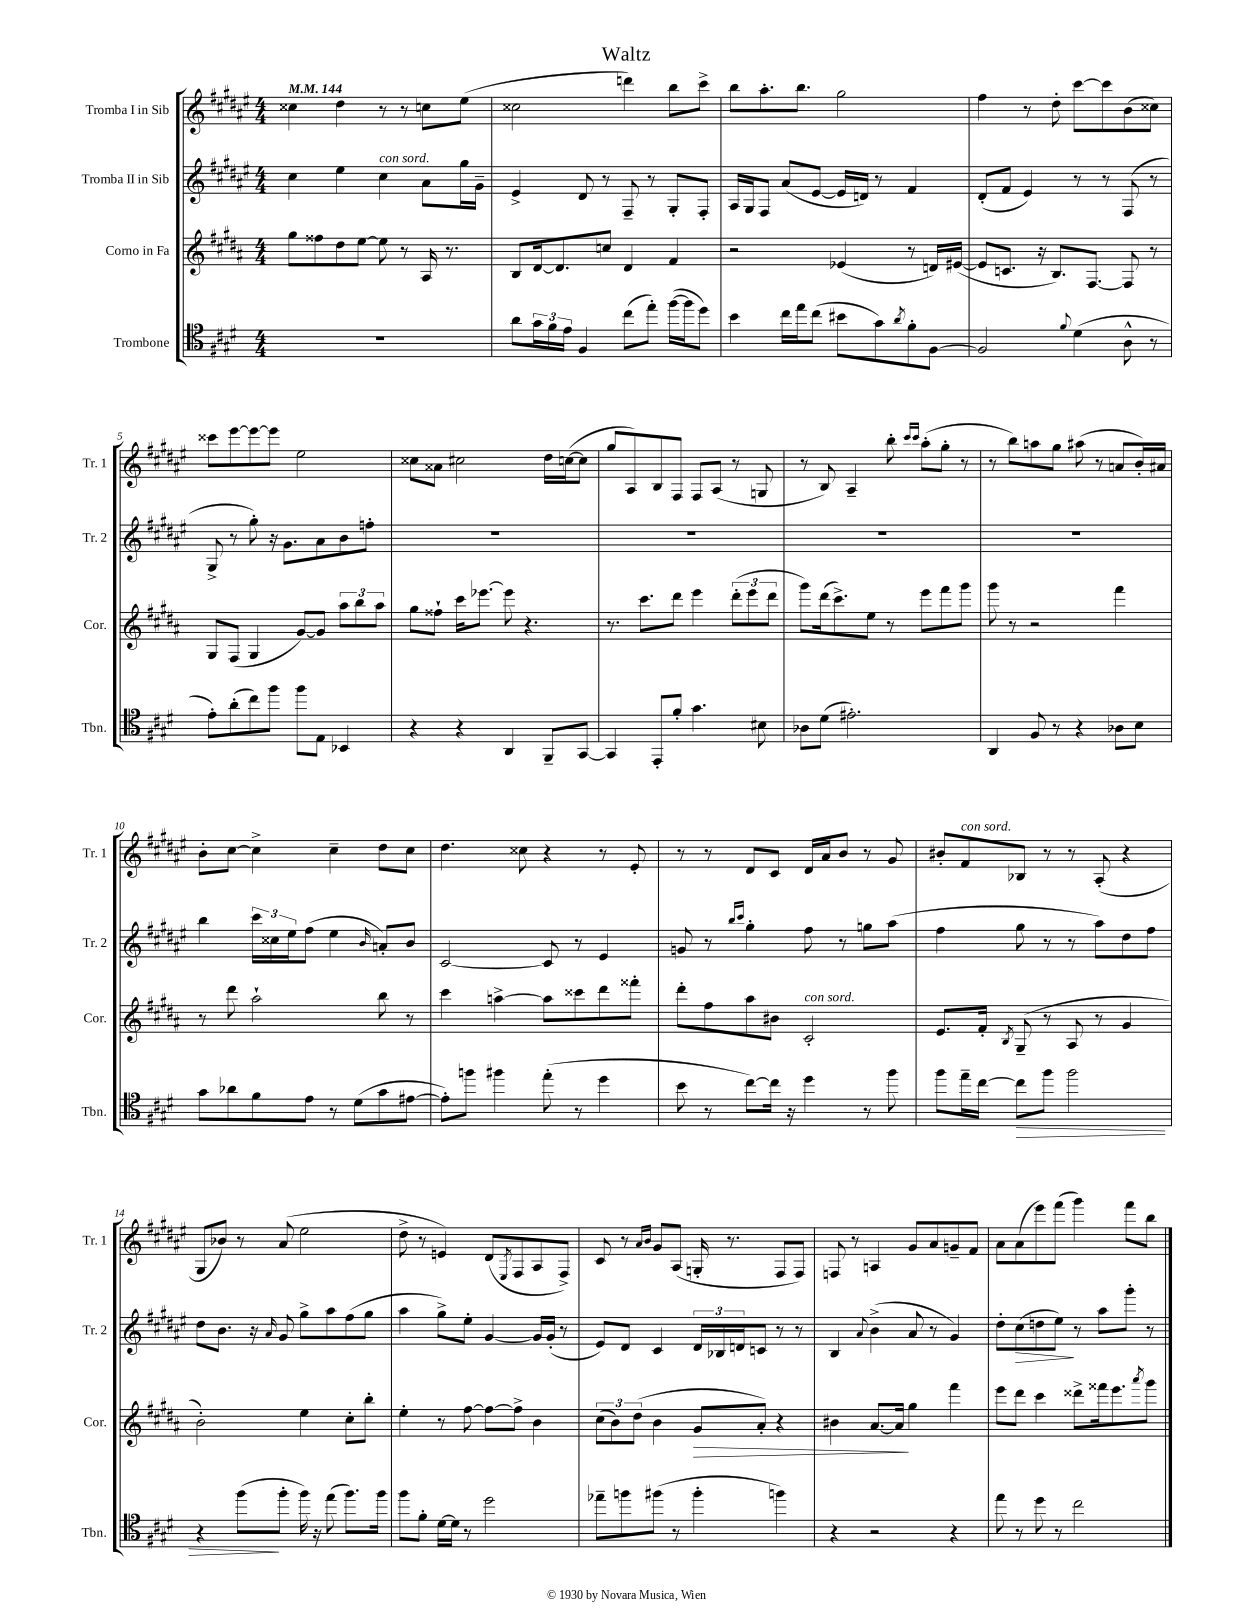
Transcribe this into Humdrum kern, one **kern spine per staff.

**kern	**kern	**kern	**kern
*staff4	*staff3	*staff2	*staff1
*clefC4	*clefG2	*clefG2	*clefG2
*k[f#c#g#d#]	*k[f#c#g#d#a#]	*k[f#c#g#d#a#e#]	*k[f#c#g#d#a#e#]
*M4/4	*M4/4	*M4/4	*M4/4
*MM144	*MM144	*MM144	*MM144
1r	8gg#\L	4cc#\	4cc##\
.	8ff##\	.	.
.	8dd#\	4ee#\	4dd#\
.	[8ee\J	.	.
.	8ee\]	4cc#\	8r
.	8r	.	8r
.	16A#/	8a#\L	8cc\L
.	8.r	.	.
.	.	16gg#\L	(8ee#\J
.	.	16g#~\JJ	.
=	=	=	=
8a\L	8B/L	4e#^/	2cc##\
24g#\L	[16d#/k	.	.
24f#\	.	.	.
.	8.d#/]	.	.
24e\JJ	.	.	.
4F#/	.	8d#/	.
.	8cc/J	8r	.
(8cc#\L	4d#/	8F#~/	4ddd\)
8ee'\J)	.	8r	.
([16ff#\LL	4f#/	8G#'/L	8bb\L
16ff#\]J	.	.	.
8dd#\J)	.	8F#'/J	8ccc#^\J
=	=	=	=
4b\	2r	16A#/LL	8bb\L
.	.	16G#/J	.
.	.	8F#/J	8.aa#'\
16cc#\LL	.	(8a#/L	.
16ee\J	.	.	8.bb\J
(8cc#\J	.	[8e#/J	.
8b#\L	(4e-/	16e#/]LL	2gg#\
.	.	16d/JJ)	.
8g#\)	.	8r	.
8qa/	.	.	.
8f#'\	8r	4f#/	.
[8F#\J	16d/LL)	.	.
.	([16e#/JJ	.	.
=	=	=	=
2F#/]	8e#/]L	(8d#'/L	4ff#\
.	8.c/J	8f#/J	.
.	.	4e#/)	8r
.	16r	.	.
.	8.B/L)	.	8dd#'\
8qqf#/	.	.	.
(4d#\	.	8r	[8ccc#\L
.	[8.F#/J	.	.
.	.	8r	8ccc#\]
8A^^\	8F#/]	(8F#/	(8b\
8r	8r	8r	8cc##\J)
=	=	=	=
8e'\L)	8G#/L	8G#^/	8ccc##\L
(8a'\	(8F#/J	8r	[8eee#\
8cc#\)	4G#/	8gg#'\)	8eee#\_
8ff#\J	.	16r	8eee#\]J
.	.	8.g#\L	.
8ff#\L	[8g#/L)	.	2ee#\
8E\J	8g#/]J	8a#\	.
4BB-/	12aa#\L	8b\	.
.	12bb\	.	.
.	.	8ff'\J	.
.	12aa#\J	.	.
=	=	=	=
4r	8gg#\L	1r	8cc##\L
.	8ff##`\J	.	8a##\J
4r	16ccc#\LK	.	2cc#\
.	[8.eee-\J	.	.
4AA/	8eee-\]	.	.
.	4.r	.	.
8FF#~/L	.	.	16dd#\LL
.	.	.	([16cc\J
[8GG#/J	.	.	8cc\]J
=	=	=	=
4GG#/]	8.r	1r	8gg#/L
.	.	.	8A#/)
.	8.ccc#\L	.	.
8EE'/L	.	.	8B/
8f#'/J	8ddd#\J	.	8F#/J
4.g#\	4eee\	.	8F#/L
.	.	.	(8A#/J
.	(12ddd#'\L	.	8r
.	12eee\	.	.
8B#\	.	.	8G/
.	12ddd#\J	.	.
=	=	=	=
8A-\L	8ggg#\L)	1r	8r
(8d#\J	(16ddd#\k	.	8B/)
.	8.ccc#^\)	.	.
2.e#'\)	.	.	4A#~/
.	8ee\J	.	.
.	8r	.	8bb'\
.	.	.	16qqccc#/LL
.	.	.	16qqccc#/JJ
.	8eee\L	.	(8aa#'\L
.	8fff#\	.	8gg#'\J
.	8ggg#\J	.	8r
=	=	=	=
4AA/	8ggg#\	1r	8r
.	8r	.	8bb\L)
8F#/	2r	.	8aa\
8r	.	.	8gg#\J
4r	.	.	(8aa#\
.	.	.	8r
8A-\L	4fff#\	.	8a/L
8B\J	.	.	16b'/L)
.	.	.	16a#/JJ
=	=	=	=
8g#\L	8r	4bb\	8b'\L
8a-\	8ddd#\	.	[8cc#\J
8f#\	2aa#`\	24ccc#\LL	4cc#^\]
.	.	24cc##\	.
.	.	24ee#\J	.
8e\J	.	(8ff#\J	.
8r	.	4ee#\	4cc#~\
(8d#\L	.	.	.
.	.	16qqb/	.
8g#\	8bb\	8a'/L)	8dd#\L
[8e#\J	8r	8b/J	8cc#\J
=	=	=	=
8e#'\]L)	4ccc#\	[2c#/	4.dd#\
8ff\J	.	.	.
4ff#\	[4aa^\	.	.
.	.	.	8cc##\
(8ee'\	8aa\]L	8c#/]	4r
8r	8ccc##\	8r	.
4dd#\	8ddd#\	4e#/	8r
.	8fff##'\J	.	8e#'/
=	=	=	=
8b\	8ddd#'\L	8g/	8r
8r	8ff#\	8r	8r
.	.	16qqbb/LL	.
.	.	16qqccc#/JJ	.
[8cc#\L)	8aa#\	4gg#'\	8d#/L
16cc#\]Jk	8b#\J	.	8c#/J
16r	.	.	.
4dd#\	2c#'/	8ff#\	16d#/LL
.	.	.	16a#/J
.	.	8r	8b/J
8r	.	8gg\L	8r
8ff#\	.	(8aa#\J	8g#/
=	=	=	=
8ff#\L	8.e/L	4ff#\	8b#'/L
16ee~\L	.	.	8f#/
[16cc#\JJ	16f#'/Jk	.	.
.	8qB/	.	.
8cc#\]L	(8G#~/	8gg#\	8B-/J
8ff#\J	8r	8r	8r
2ff#\	8A#/	8r	8r
.	8r	8aa#\L)	(8A#'/
.	4g#/	8dd#\	4r
.	.	8ff#\J	.
=	=	=	=
4r	2b'\)	8dd#\L	8G#/L
.	.	8.b\J	8b-/J)
(8ff#\L	.	.	8r
.	.	16r	.
.	.	16qqa#/	.
8ff#'\J	.	8g#/	(8a#/
16ff#\)	4ee\	8gg#^\L	2ee#\
16r	.	.	.
(8ee\	.	8aa#\	.
8.ff#\L)	8cc#'\L	(8ff#\	.
.	8bb'\J	8gg#\J	.
16ff#\Jk	.	.	.
=	=	=	=
8ff#\L	4ee'\	4aa#\	8dd#^\
8f#'\J	.	.	8r
[16d#\LL	8r	8gg#^\L)	4e/)
16d#\]JJ	.	.	.
8r	[8ff#\	8ee#'\J	.
2dd#\	8ff#\_L	[4g#/	(8d#/L
.	.	.	8qE#/
.	8ff#^\]J	.	8F#/
.	4b\	16g#/]LL	8A#/
.	.	(16g#'/JJ	.
.	.	8r	8F#^/J)
=	=	=	=
8ee-~\L	(12cc#\L	8e#/L)	8c#/
.	12b\)	.	.
8ff\	.	8d#/J	8r
.	(12dd#\J	.	.
.	.	.	16qqa#/LL
.	.	.	16qqb/JJ
(8ff#\J	4b\	4c#/	8g#/L
8r	.	.	(8A#/J
4ff#'\	8g#/L	24d#/LL	16G'/
.	.	24B-/	.
.	.	.	8.r
.	.	24d/J	.
.	8a#'/J)	8c/J	.
4ff\)	4r	8r	8F#/L
.	.	8r	8F#/J)
=	=	=	=
4r	4b#\	4B/	8F/
.	.	.	8r
.	.	8qqa#/	.
2r	[8.a#/L	(4b^\	4A/
.	16a#/]Jk	.	.
.	4gg#\	8a#/	8g#/L
.	.	8r	8a#/
4r	4fff#\	4g#/)	8g~/
.	.	.	8f#/J
=	=	=	=
8ee\	8eee\L	8dd#'\L	8a#\L
8r	8ddd#\J	(8cc#\	(8a#\
8dd#\	4ccc#\	8dd\	8eee#\)
8r	.	8ee#\J)	(8fff#\J
2cc#\	8ddd##^\L	8r	4ggg#\)
.	16fff##\k	8aa#\L	.
.	8.eee\	.	.
.	.	8ggg#'\J	8fff#\L
.	8qaaa#/	.	.
.	8ggg#\J	8r	8bb\J
==	==	==	==
*-	*-	*-	*-
